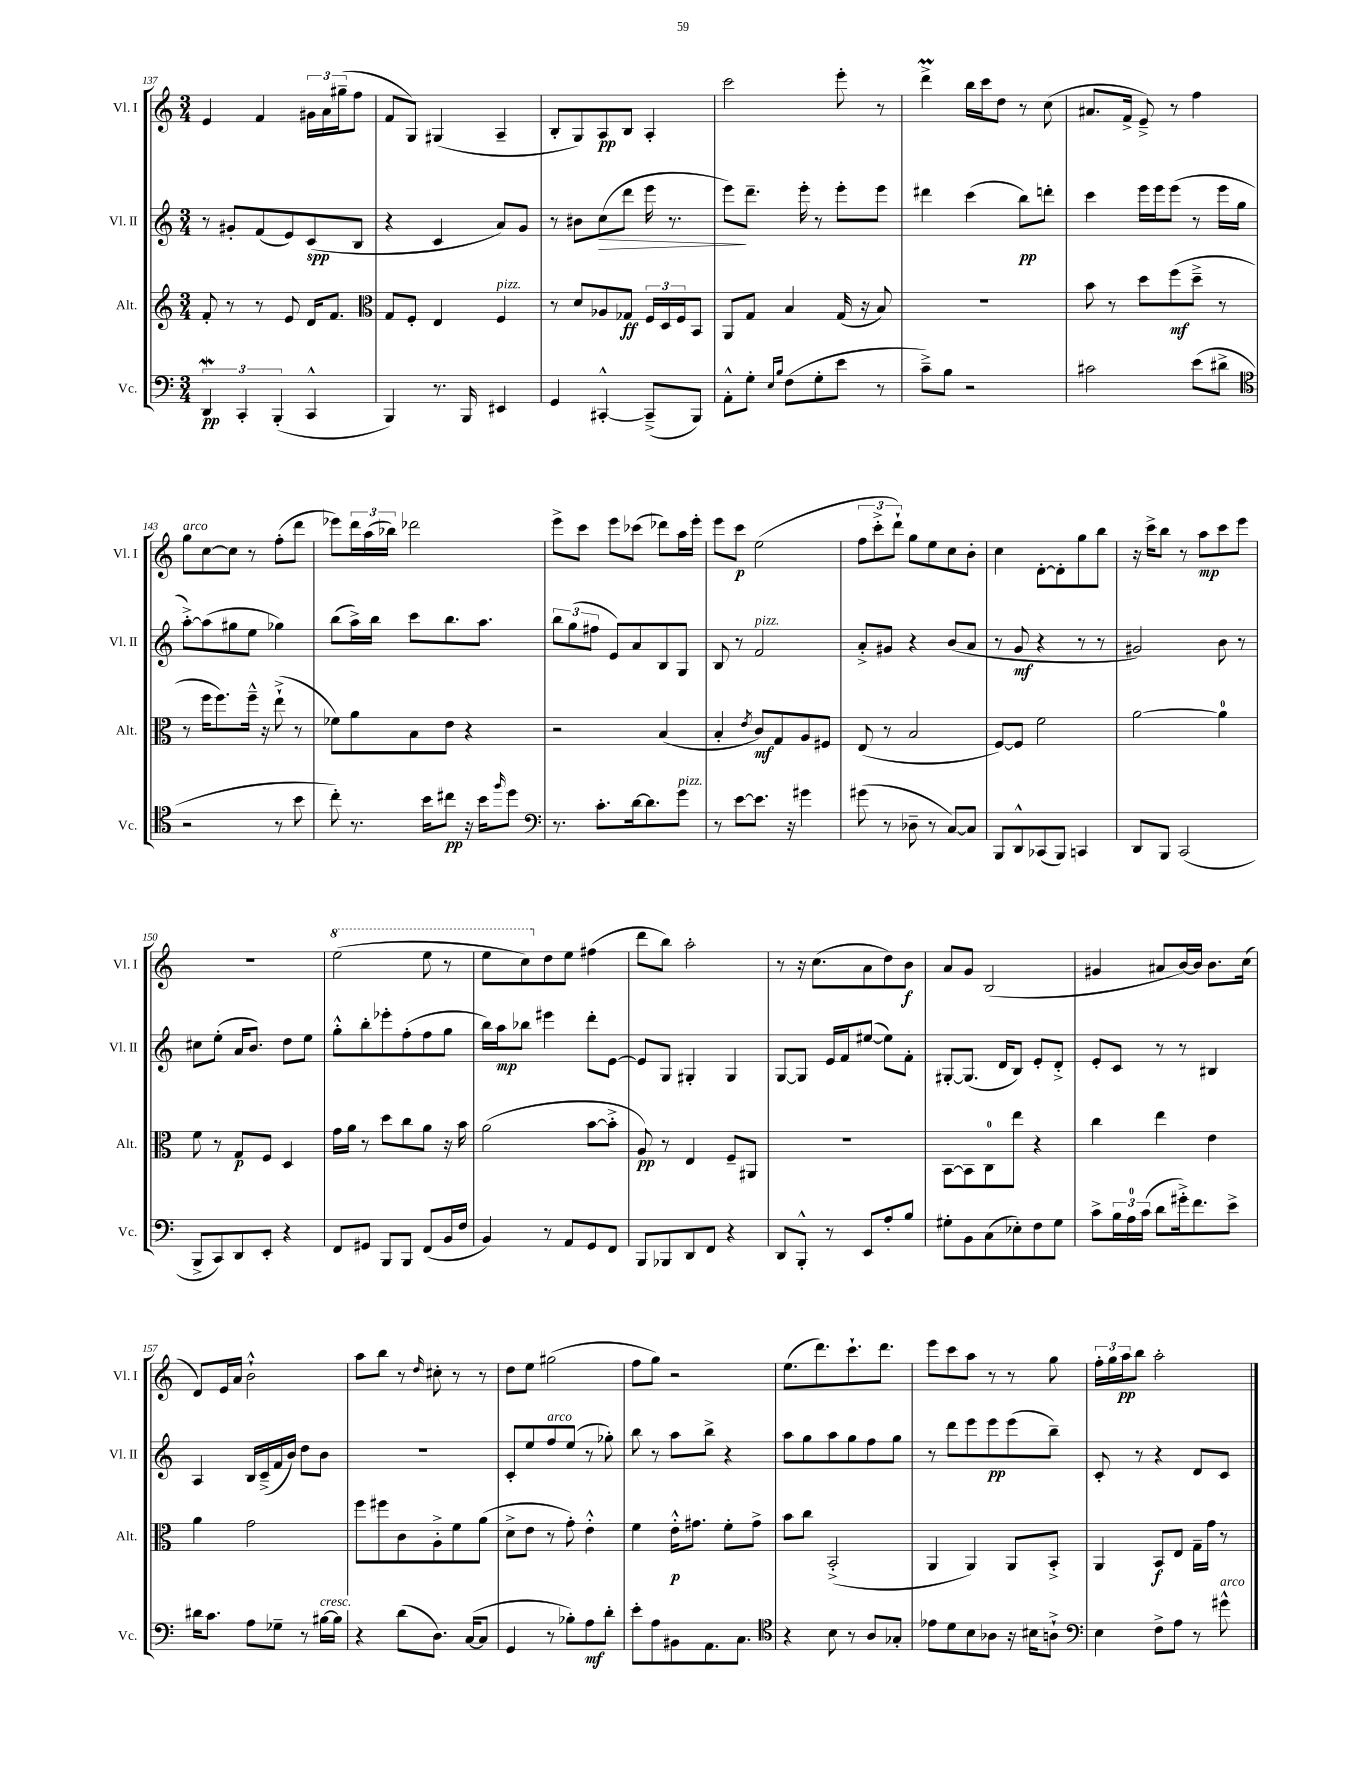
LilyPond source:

<<
\new StaffGroup <<
\new Staff = "s0" \with { instrumentName = "Vl. I" shortInstrumentName = "Vl. I" } {
    \clef treble \key c \major \numericTimeSignature \time 3/4
    e'4 f'4 \tuplet 3/2 { gis'16 a'16 gis''16--( } f''8 |
    f'8 g8) gis4( a4-- |
    b8-. g8) a8\pp b8 a4-. |
    c'''2 e'''8-. r8 |
    d'''4->\prall b''16 c'''16 d''8 r8 c''8( |
    ais'8. f'16-> e'8--->) r8 f''4 |
    g''8^\markup { \italic "arco" } c''8~ c''8 r8 f''8-.( d'''8 |
    ees'''8) \tuplet 3/2 { d'''16 a''16( bes''16) } des'''2 |
    e'''8-> c'''8 e'''8 ces'''8( des'''8) a''16 e'''16-. |
    e'''8 c'''8\p e''2( |
    \tuplet 3/2 { f''8 c'''8-.-> d'''8-!) } g''8 e''8 c''8 b'8-. |
    c''4 d'8~-. d'8-. g''8 b''8 |
    r16 c'''16-> b''8 r8 a''8\mp c'''8 e'''8 |
    R2. |
    \ottava #1 e'''2( e'''8 r8 |
    e'''8 c'''8) \ottava #0 d''8 e''8 fis''4( |
    d'''8 b''8) a''2-. |
    r8 r16 c''8.( a'8 d''8) b'8\f |
    a'8 g'8 b2( |
    gis'4 ais'8 b'16~) b'16 b'8. c''16( |
    d'8) e'16 a'16 b'2-!-^ |
    a''8 b''8 r8 \grace { d''16 } cis''8-. r8 r8 |
    d''8 e''8 gis''2( |
    f''8 g''8) r2 |
    e''8.( d'''8.) c'''8.-! d'''8. |
    e'''8 c'''8 a''8 r8 r8 g''8 |
    \tuplet 3/2 { f''16-. g''16 a''16\pp } b''8 a''2-. \bar "|." |
}
\new Staff = "s1" \with { instrumentName = "Vl. II" shortInstrumentName = "Vl. II" } {
    \clef treble \key c \major \numericTimeSignature \time 3/4
    r8 gis'8-. f'8( e'8) c'8\spp( b8 |
    r4 c'4 a'8) g'8 |
    r8 bis'8 c''8\>( d'''8 e'''16 r8. |
    e'''8\!) d'''8.-- e'''16-. r8 e'''8-. e'''8 |
    dis'''4 c'''4( b''8\pp) d'''8-. |
    c'''4 e'''16 e'''16 e'''8( r8 e'''16 g''16 |
    a''8~-.->) a''8( gis''8 e''8 ges''4) |
    b''8( a''16->) b''16 c'''8 b''8. a''8. |
    \tuplet 3/2 { b''8 g''8( fis''8 } e'8) a'8 b8 g8 |
    b8 r8 f'2^\markup { \italic "pizz." } |
    a'8-.-> gis'8 r4 b'8( a'8 |
    r8 g'8\mf r4 r8 r8 |
    gis'2) b'8 r8 |
    cis''8 e''8-.( a'16 b'8.) d''8 e''8 |
    g''8-.-^ b''8-. ees'''8-. f''8-.( f''8 g''8 |
    b''16) a''16\mp bes''8 eis'''4 d'''8-. e'8~ |
    e'8 g8 gis4-. gis4 |
    g8~ g8 e'16 f'16 eis''8~( eis''8) f'8-. |
    gis8~-. gis8.( d'16 b8) e'8-. d'8-.-> |
    e'8-. c'8 r8 r8 bis4 |
    a4 b16 c'16--->( f'16 b'16) d''8 b'8 |
    R2. |
    c'8-. e''8 f''8^\markup { \italic "arco" } e''8( r8 ges''8-.) |
    b''8 r8 a''8 b''8-> r4 |
    a''8 g''8 a''8 g''8 f''8 g''8 |
    r8 d'''8 e'''8 e'''8\pp e'''8( b''8--) |
    c'8-. r8 r4 d'8 c'8 \bar "|." |
}
\new Staff = "s2" \with { instrumentName = "Alt." shortInstrumentName = "Alt." } {
    \clef treble \key c \major \numericTimeSignature \time 3/4
    f'8-. r8 r8 e'8 d'16 f'8. |
    \clef alto g8 f8-. e4 f4^\markup { \italic "pizz." } |
    r8 d'8 aes8 ges8\ff \tuplet 3/2 { f16 d16 f16 } b,8 |
    a,8 g8 b4 g16( r16 b8) |
    R2. |
    b'8 r8 d''8 f''8\mf( d''8---> r8 |
    r8 f''16 f''8.) f''16---^ r16 e''8-!->( r8 |
    fes'8) a'8 b8 e'8 r4 |
    r2 b4( |
    b4-. \acciaccatura { e'8 } c'8\mf) g8 a8 fis8 |
    e8( r8 b2 |
    f8~) f8 f'2 |
    a'2~ a'4-0 |
    f'8 r8 g8\p f8 d4 |
    g'16 a'16 r8 d''8 c''8 a'8 r16 b'16 |
    a'2( b'8~ b'8-.-> |
    a8\pp) r8 e4 f8-- ais,8 |
    R2. |
    b,8~ b,8 c8-0 e''8 r4 |
    c''4 e''4 e'4 |
    a'4 g'2 |
    f''8 fis''8 c'8 a8-.-> f'8 a'8( |
    d'8-> e'8 r8 g'8-.) e'4-.-^ |
    f'4 e'16-.-^\p gis'8. f'8-. gis'8-> |
    b'8 c''8 b,2-.->( |
    a,4 a,4) a,8 b,8-.-> |
    a,4 b,8\f e8 g16-- g'16 r8 \bar "|." |
}
\new Staff = "s3" \with { instrumentName = "Vc." shortInstrumentName = "Vc." } {
    \clef bass \key c \major \numericTimeSignature \time 3/4
    \tuplet 3/2 { d,4\mordent\pp c,4-. b,,4-.( } c,4-^ |
    b,,4) r8. b,,16 eis,4 |
    g,4 cis,4~-.-^ cis,8--->( b,,8) |
    a,8-.-^ g8-. \grace { e16 b16 } f8( g8-. e'8 r8 |
    c'8--->) b8 r2 |
    cis'2 e'8( dis'8-> |
    \clef tenor r2 r8 b'8 |
    c''8-.) r8. b'16 cis''8\pp r16 b'16 \grace { f''16 } d''8 |
    \clef bass r8. c'8.-. d'16~ d'8. g'8^\markup { \italic "pizz." } |
    r8 e'8~ e'8. r16 gis'4 |
    gis'8( r8 des8-- r8 c8~) c8 |
    b,,8 d,8-^ ces,8( b,,8) c,4 |
    d,8 b,,8 c,2( |
    b,,8-> c,8) d,8 e,8-. r4 |
    f,8 gis,8 b,,8 b,,8 f,8( b,16 f16 |
    b,4) r8 a,8 g,8 f,8 |
    b,,8 bes,,8 d,8 f,8 r4 |
    d,8 b,,8-.-^ r8 e,8 a8-. b8 |
    gis8-. b,8 c8( ees8-.) f8 gis8 |
    c'8-> \tuplet 3/2 { b16 a16-0 c'16( } d'8 gis'16-.->) f'8. e'8-> |
    dis'16 c'8. a8 ges8-- r8 bis16~^\markup { \italic "cresc." } bis16 |
    r4 d'8( d8.) c16~( c8 |
    g,4 r8 bes8-.) a8\mf d'8-. |
    e'8-. a8 bis,8 a,8. c8. |
    \clef tenor r4 b8 r8 a8 ges8-. |
    ees'8 d'8 b8 aes8 r16 bis16 a8-!-> |
    \clef bass e4 f8-> a8 r8 gis'8-^^\markup { \italic "arco" } \bar "|." |
}
>>
>>
\layout { \context { \Score currentBarNumber = #137 } }
